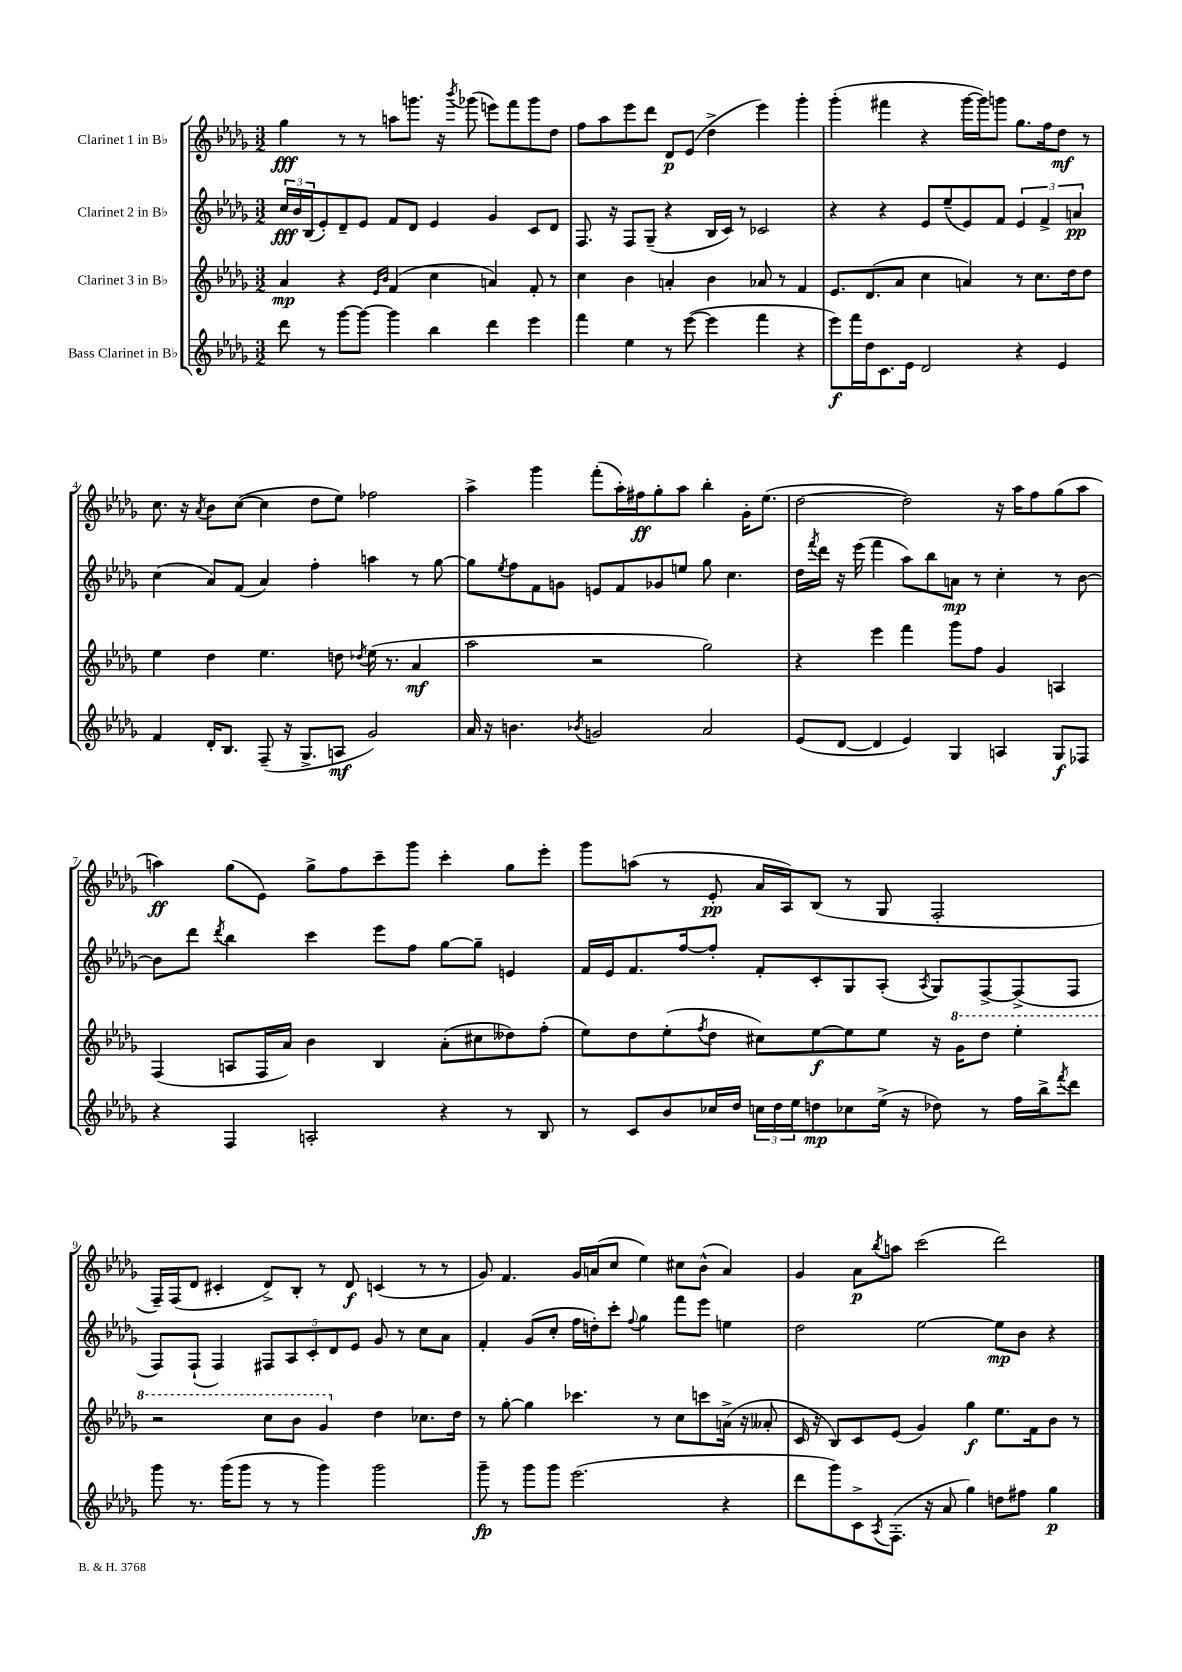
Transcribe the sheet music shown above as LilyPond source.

<<
\new StaffGroup <<
\new Staff = "s0" \with { instrumentName = "Clarinet 1 in Bb" } {
    \clef treble \key des \major \numericTimeSignature \time 3/2
    ges''4\fff r8 r8 a''8 g'''8. r16 \acciaccatura { bes'''8 } ges'''8( e'''8) f'''8 ges'''8 des''8 |
    f''8 aes''8 ees'''8 des'''8 des'8\p ees'8( des''4-> ees'''4) ges'''4-. |
    ges'''4-.( fis'''4 r4 ges'''16~ ges'''16) g'''8 ges''8. f''16 des''8\mf r8 |
    c''8. r16 \acciaccatura { aes'8 } bes'8 c''8~( c''4 des''8 ees''8) fes''2 |
    aes''4-> ges'''4 f'''8-.( aes''16-.) fis''16\ff ges''8-. aes''8 bes''4-. ges'16-. ees''8.( |
    des''2~ des''2) r16 aes''16 f''8 ges''8( aes''8 |
    a''4\ff) ges''8( ees'8) ges''8-> f''8 c'''8-- ges'''8 c'''4-. ges''8 ees'''8-. |
    ges'''8 a''8( r8 ees'8-.\pp aes'16 aes16) bes8( r8 ges8 f2-. |
    f16--) f16( des'8 cis'4-. des'8->) bes8-. r8 des'8\f c'4( r8 r8 |
    ges'8) f'4. ges'16 a'16( c''8 ees''4) cis''8 bes'8-^( a'4) |
    ges'4 aes'8\p \acciaccatura { bes''8 } a''8 c'''2( des'''2) \bar "|." |
}
\new Staff = "s1" \with { instrumentName = "Clarinet 2 in Bb" } {
    \clef treble \key des \major \numericTimeSignature \time 3/2
    \tuplet 3/2 { c''16\fff bes'16 bes16( } ees'8-.) des'8-- ees'8 f'8 des'8 ees'4 ges'4 c'8 des'8 |
    f8. r16 f8 ges8--( r4 bes16 c'16) r8 ces'2 |
    r4 r4 ees'8 ees''8--( ees'8) f'8 \tuplet 3/2 { ees'4 f'4-> a'4\pp } |
    c''4( aes'8) f'8( aes'4) f''4-. a''4 r8 ges''8~ |
    ges''8 \acciaccatura { ees''8 } f''8 f'8 g'8 e'8 f'8 ges'8 e''8 ges''8 c''4. |
    des''16 \acciaccatura { f'''8 } des'''16 r16 ees'''16( f'''4 aes''8) bes''8 a'8\mp r8 c''4-. r8 bes'8~ |
    bes'8 des'''8 \acciaccatura { des'''8 } bes''4 c'''4 ees'''8 f''8 ges''8~ ges''8-- e'4 |
    f'16 ees'16 f'8. f''16~ f''8-. f'8-. c'8-. ges8 aes8-.( \acciaccatura { aes8 } ges8) f8~-> f8->( f8 |
    f8) f8-!( f4) \tuplet 5/4 { fis8 aes8 c'8-. des'8 ees'8 } ges'8 r8 c''8 aes'8 |
    f'4-. ges'8( c''8-. f''16 d''16-.) c'''8-. \appoggiatura { f''8 } ges''4 f'''8 ees'''8 e''4 |
    des''2 ees''2~ ees''8\mp bes'8 r4 \bar "|." |
}
\new Staff = "s2" \with { instrumentName = "Clarinet 3 in Bb" } {
    \clef treble \key des \major \numericTimeSignature \time 3/2
    aes'4\mp r4 \grace { ees'16 bes'16 } f'4( c''4 a'4) f'8-. r8 |
    c''4 bes'4 a'4-. bes'4 aes'8 r8 f'4 |
    ees'8. des'8.( aes'8 c''4 a'4) r8 c''8. des''16 des''8 |
    ees''4 des''4 ees''4. d''8 \acciaccatura { des''8 } ees''16( r8. aes'4\mf |
    aes''2 r2 ges''2) |
    r4 ees'''4 f'''4 ges'''8 f''8 ges'4 a4 |
    f4( a8 f16 aes'16) bes'4 bes4 aes'8-.( cis''8 deses''8) f''8-.( |
    ees''8) des''8 ees''8-.( \acciaccatura { f''8 } des''8 cis''8) ees''8~\f ees''8 ees''8 r16 \ottava #1 ges''16 des'''8 ees'''4-. |
    r2 c'''8 bes''8 ges''4 \ottava #0 des''4 ces''8. des''16 |
    r8 ges''8~-. ges''4 ces'''4. r8 c''8 c'''8 a'16->( r16 aeses'8-. |
    c'16 r16 bes8) c'8 ees'8( ges'4) ges''4\f ees''8. f'16 bes'8 r8 \bar "|." |
}
\new Staff = "s3" \with { instrumentName = "Bass Clarinet in Bb" } {
    \clef treble \key des \major \numericTimeSignature \time 3/2
    des'''8 r8 ges'''8~ ges'''8~ ges'''4 bes''4 des'''4 ees'''4 |
    f'''4 ees''4 r8 ees'''8~( ees'''4 f'''4 r4 |
    ees'''8\f) f'''16 des''16 c'8. ees'16 des'2 r4 ees'4 |
    f'4 des'16-. bes8. f8--( r16 ges8.-> a8\mf ges'2) |
    aes'16 r16 b'4. \acciaccatura { bes'8 } g'2 aes'2 |
    ees'8( des'8~ des'4 ees'4) ges4 a4 ges8\f fes8 |
    r4 f4 a2-. r4 r8 bes8 |
    r8 c'8 bes'8 ces''16 des''16 \tuplet 3/2 { c''16 des''16 ees''16 } d''8\mp ces''8 ees''16->( r16 des''8) r8 f''16 bes''16-> \acciaccatura { f'''8 } des'''8 |
    ges'''8 r8. ges'''16( ges'''8 r8 r8 ges'''4) ges'''2 |
    ges'''8--\fp r8 ges'''8 ges'''8 ees'''2.( r4 |
    des'''8 ges'''8) c'8-> \acciaccatura { aes8 } f8.-.( r16 aes'8 ges''4) d''8 fis''8 ges''4\p \bar "|." |
}
>>
>>
